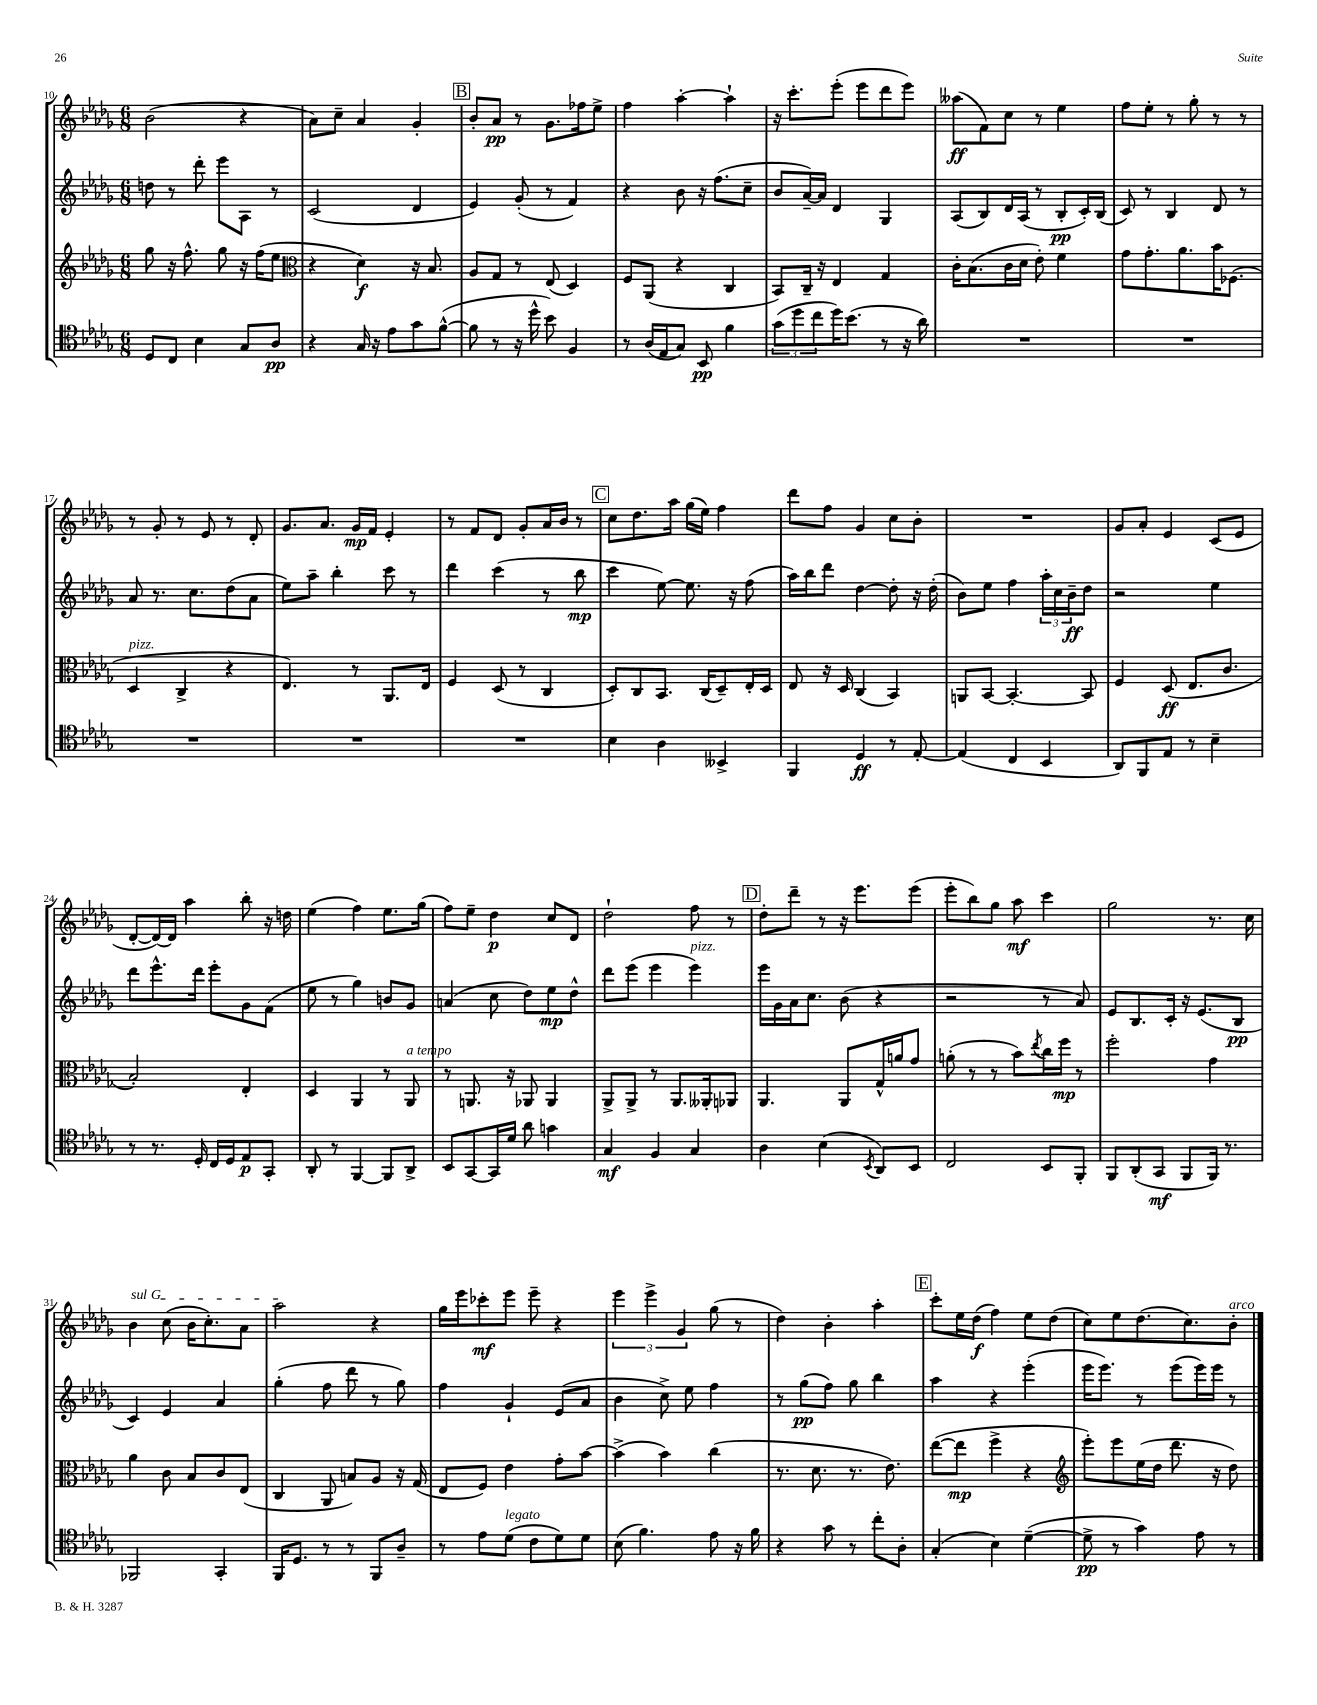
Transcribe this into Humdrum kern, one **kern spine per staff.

**kern	**dynam	**kern	**dynam	**kern	**dynam	**kern	**dynam
*part4	*part4	*part3	*part3	*part2	*part2	*part1	*part1
*staff4	*staff4	*staff3	*staff3	*staff2	*staff2	*staff1	*staff1
*clefC4	*	*clefG2	*	*clefG2	*	*clefG2	*
*k[b-e-a-d-g-]	*	*k[b-e-a-d-g-]	*	*k[b-e-a-d-g-]	*	*k[b-e-a-d-g-]	*
*M6/8	*	*M6/8	*	*M6/8	*	*M6/8	*
=10	=10	=10	=10	=10	=10	=10	=10
8D-/L	.	8gg-\	.	8ddn\	.	(2b-\	.
8C/J	.	16r	.	8r	.	.	.
.	.	8.ff^^\	.	.	.	.	.
4B-\	.	.	.	8ddd-'\	.	.	.
.	.	8gg-\	.	8eee-\L	.	.	.
8G-/L	.	16r	.	8A-\J	.	4r	.
.	.	(16ff\KL	.	.	.	.	.
8A-/J	pp	8ee-\J	.	8r	.	.	.
=11	=11	=11	=11	=11	=11	=11	=11
*	*	*clefC3	*	*	*	*	*
4r	.	4r	.	(2c/	.	8a-\L)	.
.	.	.	.	.	.	8cc~\J	.
16G-/	.	4d-\)	f	.	.	4a-/	.
16r	.	.	.	.	.	.	.
8e-\L	.	.	.	.	.	.	.
8g-\	.	16r	.	4d-/	.	4g-'/	.
.	.	8.B-/	.	.	.	.	.
([8f^^\J	.	.	.	.	.	.	.
!!LO:REH:place=s1:t=B
=12	=12	=12	=12	=12	=12	=12	=12
8f\]	.	8A-/L	.	4e-/)	.	8b-'/L	.
8r	.	8G-/J	.	.	.	8a-/J	pp
16r	.	8r	.	(8g-'/	.	8r	.
16dd-^^\	.	.	.	.	.	.	.
8b-\)	.	(8E-/	.	8r	.	8.g-\L	.
4F/	.	4D-/)	.	4f/)	.	.	.
.	.	.	.	.	.	16ff-X\k	.
.	.	.	.	.	.	8ee-^\J	.
=13	=13	=13	=13	=13	=13	=13	=13
8r	.	8F/L	.	4r	.	4ff\	.
(16A-/LL	.	(8AA-/J	.	.	.	.	.
16E-/J	.	.	.	.	.	.	.
8G-/J)	.	4r	.	8b-\	.	[4aa-'\	.
8BB-/	pp	.	.	16r	.	.	.
.	.	.	.	(8.ff\L	.	.	.
4f\	.	4C/	.	.	.	4aa-`\]	.
.	.	.	.	8cc~\J	.	.	.
=14	=14	=14	=14	=14	=14	=14	=14
(12g-\L	.	8BB-/L)	.	8b-/L	.	16r	.
.	.	.	.	.	.	8.ccc'\L	.
12dd-\	.	.	.	.	.	.	.
.	.	16C~/Jk	.	[16a-~/L)	.	.	.
12cc\	.	.	.	.	.	.	.
.	.	16r	.	16a-/JJ]	.	.	.
16dd-\K)	.	4E-/	.	4d-/	.	(8eee-'\J	.
(8.b-\J	.	.	.	.	.	.	.
.	.	.	.	.	.	8eee-\L	.
8r	.	4G-/	.	4G-/	.	8ddd-\	.
16r	.	.	.	.	.	8eee-\J)	.
16a-\)	.	.	.	.	.	.	.
=15	=15	=15	=15	=15	=15	=15	=15
2.r	.	16c'\KL	.	(8A-/L	.	(8aa--X\L	ff
.	.	(8.B-\	.	.	.	.	.
.	.	.	.	8B-/)	.	8f\)	.
.	.	16c\L	.	16d-/L	.	8cc\J	.
.	.	16d-\JJ	.	(16A-/JJ	.	.	.
.	.	8e-'\)	.	8r	.	8r	.
.	.	4f\	.	8B-'/L	pp	4ee-\	.
.	.	.	.	16c'/L)	.	.	.
.	.	.	.	(16B-/JJ	.	.	.
=16	=16	=16	=16	=16	=16	=16	=16
2.r	.	8g-\L	.	8c/)	.	8ff\L	.
.	.	8.g-'\	.	8r	.	8ee-'\J	.
.	.	.	.	4B-/	.	8r	.
.	.	8.a-\	.	.	.	.	.
.	.	.	.	.	.	8gg-'\	.
.	.	16b-\K	.	8d-/	.	8r	.
.	.	(8.F-X\J	.	.	.	.	.
.	.	.	.	8r	.	8r	.
!!LO:LB:g=z
=17	=17	=17	=17	=17	=17	=17	=17
!	!	!LO:TX:a:i:t=pizz.	!	!	!	!	!
2.r	.	4D-/	.	8a-/	.	8r	.
.	.	.	.	8.r	.	8g-'/	.
.	.	4C^/	.	.	.	8r	.
.	.	.	.	8.cc\L	.	.	.
.	.	.	.	.	.	8e-/	.
.	.	4r	.	(8dd-\	.	8r	.
.	.	.	.	8a-\J	.	8d-'/	.
=18	=18	=18	=18	=18	=18	=18	=18
2.r	.	4.E-/)	.	8ee-\L)	.	8.g-/L	.
.	.	.	.	8aa-~\J	.	.	.
.	.	.	.	.	.	8.a-/J	.
.	.	.	.	4bb-'\	.	.	.
.	.	8r	.	.	.	16g-/LL	mp
.	.	.	.	.	.	16f/JJ	.
.	.	8.AA-/L	.	8ccc\	.	4e-'/	.
.	.	.	.	8r	.	.	.
.	.	16E-/Jk	.	.	.	.	.
=19	=19	=19	=19	=19	=19	=19	=19
2.r	.	4F/	.	4ddd-\	.	8r	.
.	.	.	.	.	.	8f/L	.
.	.	(8D-/	.	(4ccc\	.	8d-/J	.
.	.	8r	.	.	.	8g-'/L	.
.	.	4C/	.	8r	.	16a-/L	.
.	.	.	.	.	.	16b-/JJ	.
.	.	.	.	8bb-\	mp	8r	.
!!LO:REH:place=s1:t=C
=20	=20	=20	=20	=20	=20	=20	=20
4B-\	.	8D-'/L)	.	4ccc\	.	8cc\L	.
.	.	8C/	.	.	.	8.dd-\	.
4A-\	.	8.BB-/J	.	[8ee-\)	.	.	.
.	.	.	.	.	.	16aa-\Jk	.
.	.	.	.	8.ee-\]	.	(16gg-\LL	.
.	.	(16C/KL	.	.	.	16ee-\JJ)	.
4BB--X^/	.	8D-~/)	.	.	.	4ff\	.
.	.	.	.	16r	.	.	.
.	.	16E-'/L	.	(8ff\	.	.	.
.	.	16D-/JJ	.	.	.	.	.
=21	=21	=21	=21	=21	=21	=21	=21
4FF/	.	8E-/	.	16aa-\LL)	.	8ddd-\L	.
.	.	.	.	16bb-\J	.	.	.
.	.	16r	.	8ddd-\J	.	8ff\J	.
.	.	16D-/	.	.	.	.	.
4D-/	ff	(4C/	.	[4dd-\	.	4g-/	.
8r	.	4BB-/)	.	8dd-'\]	.	8cc\L	.
[8E-'/	.	.	.	16r	.	8b-'\J	.
.	.	.	.	(16dd-'\	.	.	.
=22	=22	=22	=22	=22	=22	=22	=22
(4E-/]	.	8AAn/L	.	8b-\L)	.	2.r	.
.	.	[8BB-/J	.	8ee-\J	.	.	.
4C/	.	4.BB-'/_	.	4ff\	.	.	.
4BB-/	.	.	.	24aa-'\LL	.	.	.
.	.	.	.	24cc\	.	.	.
.	.	.	.	24b-~\J	ff	.	.
.	.	8BB-/]	.	8dd-\J	.	.	.
=23	=23	=23	=23	=23	=23	=23	=23
8AA-/L)	.	4F/	.	2r	.	8g-/L	.
8FF/	.	.	.	.	.	8a-'/J	.
8E-/J	.	(8D-/	ff	.	.	4e-/	.
8r	.	8.E-/L	.	.	.	.	.
4B-~\	.	.	.	4ee-\	.	(8c/L	.
.	.	8.c/J	.	.	.	.	.
.	.	.	.	.	.	8e-/J	.
!!LO:LB:g=z
=24	=24	=24	=24	=24	=24	=24	=24
8r	.	2B-'/)	.	8ddd-\L	.	[8d-'/L	.
8.r	.	.	.	8.eee-^^\	.	16d-/L_)	.
.	.	.	.	.	.	16d-/JJ]	.
.	.	.	.	.	.	4aa-\	.
16D-'/	.	.	.	16ddd-\Jk	.	.	.
16C/LL	.	.	.	8eee-'\L	.	.	.
16D-/J	.	.	.	.	.	.	.
8E-/	p	4E-'/	.	8g-\	.	8bb-'\	.
8GG-'/J	.	.	.	(8f\J	.	16r	.
.	.	.	.	.	.	16ddn\	.
=25	=25	=25	=25	=25	=25	=25	=25
8AA-'/	.	4D-/	.	8ee-\	.	(4ee-\	.
8r	.	.	.	8r	.	.	.
[4FF/	.	4AA-/	.	4gg-\)	.	4ff\)	.
8FF/L]	.	8r	.	8bn/L	.	8.ee-\L	.
!	!	!LO:TX:a:i:t=a tempo	!	!	!	!	!
8AA-^/J	.	8AA-/	.	8g-/J	.	.	.
.	.	.	.	.	.	(16gg-\Jk	.
=26	=26	=26	=26	=26	=26	=26	=26
8BB-/L	.	8r	.	(4an/	.	8ff\L)	.
[8GG-/	.	8.AAn/	.	.	.	8ee-~\J	.
16GG-/L]	.	.	.	8cc\	.	4dd-\	p
16d-/JJ	.	16r	.	.	.	.	.
8a-\	.	8AA-X/	.	8dd-\L)	.	.	.
4gn\	.	4AA-/	.	8ee-\	mp	8cc/L	.
.	.	.	.	8dd-^^\J	.	8d-/J	.
=27	=27	=27	=27	=27	=27	=27	=27
4G-/	mf	8AA-^/L	.	8ddd-\L	.	2dd-`\	.
.	.	8AA-^/J	.	(8eee-\J	.	.	.
4F/	.	8r	.	4eee-\	.	.	.
.	.	8.AA-/L	.	.	.	.	.
!	!	!	!	!LO:TX:a:i:t=pizz.	!	!	!
4G-/	.	.	.	4eee-\)	.	8ff\	.
.	.	16AA--X'/k	.	.	.	.	.
.	.	8AA-X/J	.	.	.	8r	.
!!LO:REH:place=s1:t=D
=28	=28	=28	=28	=28	=28	=28	=28
4A-\	.	4.AA-/	.	16eee-\LL	.	8dd-'\L	.
.	.	.	.	16g-\	.	.	.
.	.	.	.	16a-\J	.	8ddd-~\J	.
.	.	.	.	8.cc\J	.	.	.
(4B-\	.	.	.	.	.	8r	.
.	.	8AA-/L	.	(8b-\	.	16r	.
.	.	.	.	.	.	8.eee-\L	.
8qBB-/	.	.	.	.	.	.	.
8AA-/L)	.	16G-^^/L	.	4r	.	.	.
.	.	16an/J	.	.	.	.	.
8BB-/J	.	8g-/J	.	.	.	(8eee-\J	.
=29	=29	=29	=29	=29	=29	=29	=29
2C/	.	(8an'\	.	2r	.	8eee-'\L	.
.	.	8r	.	.	.	8bb-\)	.
.	.	8r	.	.	.	8gg-\J	.
.	.	8b-\L)	.	.	.	8aa-\	mf
.	.	8qee-/	.	.	.	.	.
8BB-/L	.	16cc\L	.	8r	.	4ccc\	.
.	.	16ff\JJ	mp	.	.	.	.
8FF'/J	.	8r	.	8a-/)	.	.	.
=30	=30	=30	=30	=30	=30	=30	=30
8FF/L	.	2ff'\	.	8e-/L	.	2gg-\	.
(8AA-'/	.	.	.	8.B-/	.	.	.
8GG-/J	mf	.	.	.	.	.	.
.	.	.	.	16c'/Jk	.	.	.
8FF/L	.	.	.	16r	.	.	.
.	.	.	.	(8.e-/L	.	.	.
16FF/Jk)	.	4g-\	.	.	.	8.r	.
8.r	.	.	.	.	.	.	.
.	.	.	.	8B-/J	pp	.	.
.	.	.	.	.	.	16cc\	.
!!LO:LB:g=z
=31	=31	=31	=31	=31	=31	=31	=31
!	!	!	!	!	!	!LO:TX:a:i:t=sul G	!
2FF-X/	.	4a-\	.	4c/)	.	4b-\	.
.	.	8c\	.	4e-/	.	(8cc\	.
.	.	8B-/L	.	.	.	16b-\KL	.
.	.	.	.	.	.	8.cc'\)	.
4GG-'/	.	8c/	.	4a-/	.	.	.
.	.	(8E-/J	.	.	.	8a-\J	.
=32	=32	=32	=32	=32	=32	=32	=32
16FF/KL	.	4C/	.	(4gg-'\	.	2aa-\	.
8.D-/J	.	.	.	.	.	.	.
8r	.	8AA-/	.	8ff\	.	.	.
8r	.	8Bn/L)	.	8ddd-\	.	.	.
8FF/L	.	8A-/J	.	8r	.	4r	.
8A-~/J	.	16r	.	8gg-\)	.	.	.
.	.	(16G-/	.	.	.	.	.
=33	=33	=33	=33	=33	=33	=33	=33
8r	.	8E-/L	.	4ff\	.	16gg-\LL	.
.	.	.	.	.	.	16eee-\J	.
8e-\L	.	8F/J)	.	.	.	8ccc-X'\	mf
!LO:TX:a:i:t=legato	!	!	!	!	!	!	!
(8d-\J	.	4e-\	.	4g-`/	.	8eee-\J	.
8c\L	.	.	.	.	.	8eee-~\	.
8d-\)	.	8g-'\L	.	(8e-/L	.	4r	.
8d-\J	.	[8b-\J	.	8a-/J	.	.	.
=34	=34	=34	=34	=34	=34	=34	=34
(8B-\	.	(4b-^\]	.	4b-\	.	6eee-\	.
4.f\)	.	.	.	.	.	.	.
.	.	.	.	.	.	6eee-^\	.
.	.	4b-\)	.	8cc^\)	.	.	.
.	.	.	.	.	.	6g-/	.
.	.	.	.	8ee-\	.	.	.
8e-\	.	(4cc\	.	4ff\	.	(8gg-\	.
16r	.	.	.	.	.	8r	.
16f\	.	.	.	.	.	.	.
=35	=35	=35	=35	=35	=35	=35	=35
4r	.	8.r	.	8r	.	4dd-\)	.
.	.	.	.	(8gg-\L	pp	.	.
.	.	8.d-\	.	.	.	.	.
8g-\	.	.	.	8ff\J)	.	4b-'\	.
8r	.	8.r	.	8gg-\	.	.	.
8cc'\L	.	.	.	4bb-\	.	4aa-'\	.
.	.	8.e-\)	.	.	.	.	.
8A-'\J	.	.	.	.	.	.	.
!!LO:REH:place=s1:t=E
=36	=36	=36	=36	=36	=36	=36	=36
(4G-'/	.	([8ee-\L	.	4aa-\	.	8ccc'\L	.
.	.	8ee-\J]	mp	.	.	16ee-\L	.
.	.	.	.	.	.	(16dd-\JJ	f
4B-\)	.	4ff^\	.	4r	.	4ff\)	.
([4d-~\	.	4r	.	(4eee-'\	.	8ee-\L	.
.	.	.	.	.	.	(8dd-\J	.
=37	=37	=37	=37	=37	=37	=37	=37
*	*	*clefG2	*	*	*	*	*
8d-^\]	pp	8eee-'\L)	.	16eee-\KL	.	8cc\L)	.
.	.	.	.	8.eee-\J)	.	.	.
8r	.	8eee-\	.	.	.	8ee-\	.
4g-\)	.	(16ee-\L	.	8r	.	(8.dd-\	.
.	.	16dd-\JJ	.	.	.	.	.
.	.	8.ddd-\	.	(8eee-\L	.	.	.
.	.	.	.	.	.	8.cc\)	.
8e-\	.	.	.	16eee-\L)	.	.	.
.	.	16r	.	16eee-\JJ	.	.	.
!	!	!	!	!	!	!LO:TX:a:i:t=arco	!
8r	.	8dd-\)	.	8r	.	8b-'\J	.
==	==	==	==	==	==	==	==
*-	*-	*-	*-	*-	*-	*-	*-
